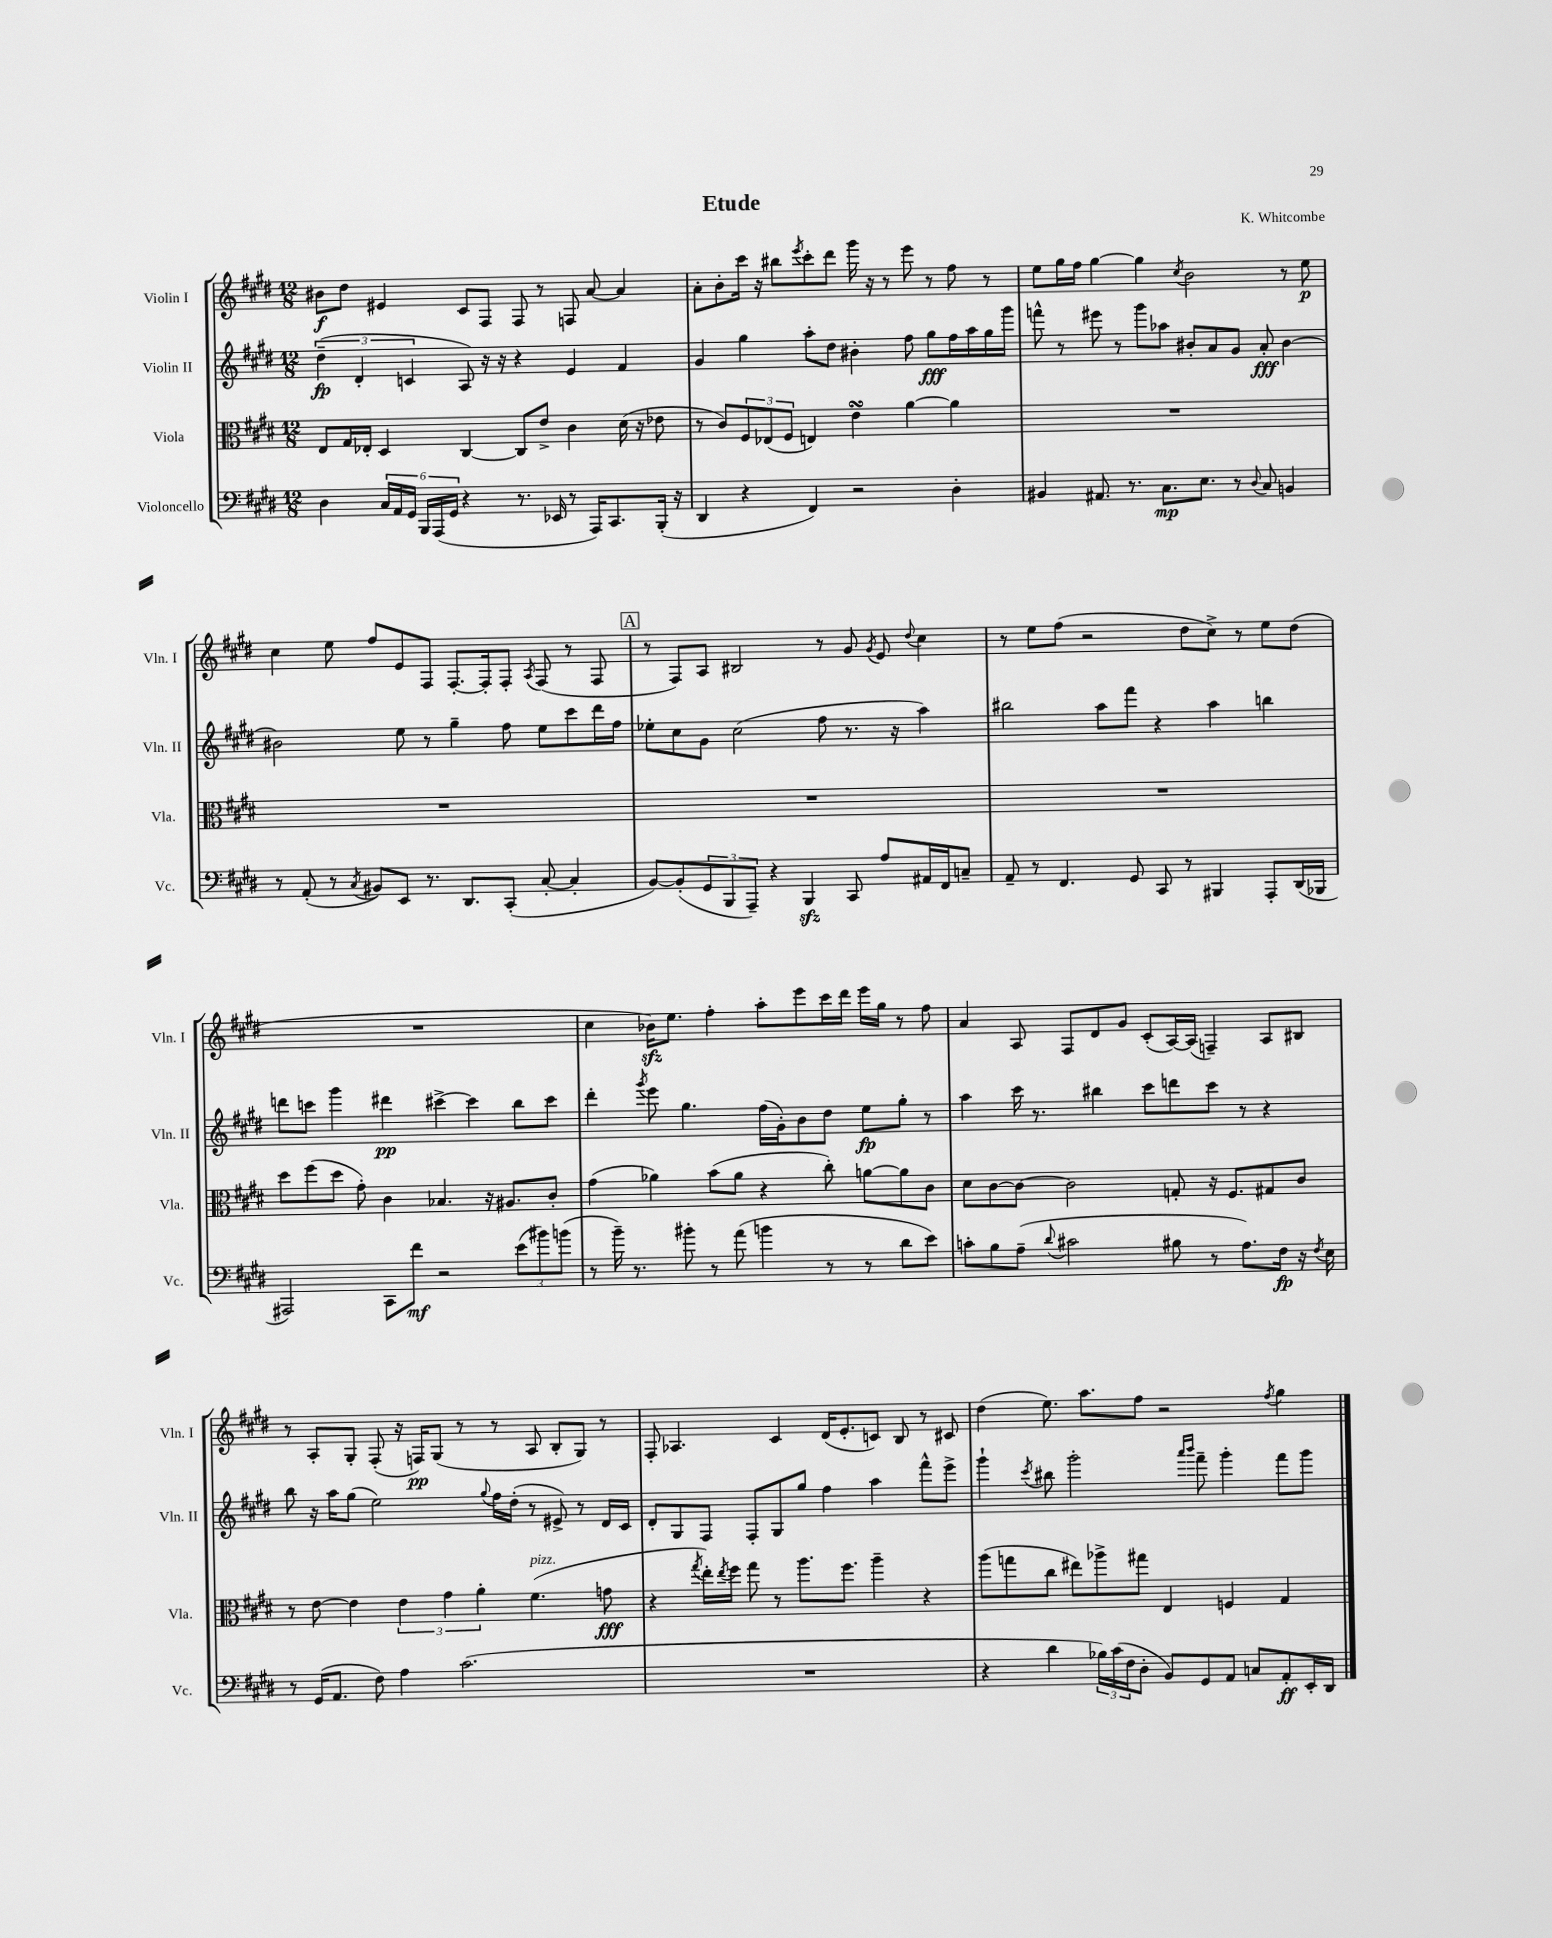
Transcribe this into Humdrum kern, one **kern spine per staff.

**kern	**kern	**kern	**kern
*staff4	*staff3	*staff2	*staff1
*clefF4	*clefC3	*clefG2	*clefG2
*k[f#c#g#d#]	*k[f#c#g#d#]	*k[f#c#g#d#]	*k[f#c#g#d#]
*M12/8	*M12/8	*M12/8	*M12/8
4D#\	8E/L	(6dd#~\	8b#\L
.	16G#/L	.	8dd#\J
.	.	6d#'/	.
.	16E-'/JJ	.	.
24C#/LL	4D#/	.	4e#/
24AA/	.	.	.
24GG#/JJ	.	6c/	.
24BBB/LL	.	.	.
(24AAA/	.	.	.
24GG#/JJ	.	.	.
4r	[4C#/	8A/)	8c#/L
.	.	16r	8F#/J
.	.	16r	.
8.r	8C#/]L	4r	8F#/
.	8e^/J	.	8r
16EE-/	.	.	.
8r	4c#\	4e/	8F/
16AAA/LK)	.	.	[8a/
8.CC#/	.	.	.
.	(16d#\	4f#/	4a/]
.	16r	.	.
(16BBB'/Jk	8e-\	.	.
16r	.	.	.
=	=	=	=
4DD#/	8r	4g#/	8a'\L
.	8c#/L)	.	8b'\
4r	12F#/	4gg#\	16ccc#\Jk
.	.	.	16r
.	(12E-/	.	.
.	.	.	8bb#\L
.	12F#/J	.	.
.	.	.	8qeee/
4FF#/)	4E/)	8aa'\L	8ccc#'\
.	.	8dd#\J	8ddd#\J
2r	4e\	4b#'\	16ggg#\
.	.	.	16r
.	.	.	8r
.	[4a\	8ff#\	8eee\
.	.	8gg#\L	8r
4D#'\	4a\]	16ff#\L	8ff#\
.	.	16aa\	.
.	.	16gg#\	8r
.	.	16ggg#\JJ	.
=	=	=	=
4BB#/	1.r	8fff^^\	8ee\L
.	.	8r	16gg#\L
.	.	.	16ff#\JJ
8.AA#/	.	8eee#\	[4gg#\
.	.	8r	.
8.r	.	.	.
.	.	8ggg#\L	4gg#\]
8.C#\L	.	8aa-\J	.
.	.	.	8qcc#/
.	.	8b#'/L	2b\
8.E\J	.	.	.
.	.	8a/	.
8r	.	8g#/J	.
8qqD#/	.	.	.
8C#/	.	8a'/	.
4BB/	.	[4b#\	8r
.	.	.	8ee\
=	=	=	=
8r	1.r	2b#\]	4cc#\
(8AA'/	.	.	.
8r	.	.	8ee\
8qC#/	.	.	.
8BB#/L)	.	.	8ff#/L
8EE/J	.	8ee\	8e/
8.r	.	8r	8F#/J
.	.	4gg#~\	[8.F#'/L
8.DD#/L	.	.	.
.	.	.	16F#'/]k
(8CC#'/J	.	8ff#\	8F#'/J
.	.	.	8qA/
[8C#'/	.	8ee\L	(8F#/
4C#'/]	.	8ccc#\	8r
.	.	16ddd#\L	8F#/
.	.	16ff#\JJ	.
=	=	=	=
[8BB/L)	1.r	8ee-'\L	8r
(8BB'/]	.	8cc#\	8F#/L)
12GG#/	.	8g#\J	8A/J
12BBB/	.	.	.
.	.	(2cc#\	2B#/
12AAA~/J)	.	.	.
4r	.	.	.
4BBB/	.	.	.
.	.	8ff#\	8r
8CC#/	.	8.r	8g#/
.	.	.	8qg#/
8A/L	.	.	8e/
.	.	16r	.
.	.	.	8qqdd#/
16AA#/L	.	4aa\)	4cc#\
16FF#/J	.	.	.
8C~/J	.	.	.
=	=	=	=
8AA~/	1.r	2bb#\	8r
8r	.	.	8ee\L
4.FF#/	.	.	(8ff#\J
.	.	.	2r
.	.	8aa\L	.
8GG#/	.	8fff#\J	.
8CC#/	.	4r	.
8r	.	.	8dd#\L
4BBB#/	.	4aa\	8cc#^\J)
.	.	.	8r
8AAA'/L	.	4bb\	8ee\L
(16DD#/L	.	.	(8dd#\J
16BBB-/JJ	.	.	.
=	=	=	=
2AAA#/)	8dd#\L	8ddd\L	1.r
.	(8ff#\	8ccc\J	.
.	8dd#\J	4ggg#\	.
.	8g#'\)	.	.
8CC#\L	4c#\	4ddd#\	.
8f#\J	.	.	.
2r	4.B-/	[4ccc#^\	.
.	.	4ccc#\]	.
.	16r	.	.
.	8.A#/L	.	.
(12e\L	.	8bb\L	.
12b#\)	.	.	.
.	8c#'/J	8ccc#\J	.
(12b\J	.	.	.
=	=	=	=
8r	(4g#\	4ddd#'\	4cc#\
16b~\)	.	.	.
8.r	.	.	.
.	.	8qggg#/	.
.	4a-\)	8eee\	16b-\LK)
.	.	.	8.ee\J
8b#'\	.	4.gg#\	.
8r	(8b\L	.	4ff#'\
(8a\	8a-\J	.	.
4b\	4r	(16ff#\LL	8aa'\L
.	.	16g#'\J)	.
.	.	8b\	8eee\
8r	8cc#'\)	8dd#\J	16ccc#\L
.	.	.	16ddd#\JJ
8r	[8a\L	8ee\L	16eee\LL
.	.	.	16gg#\JJ
8d#\L	8a\]	8gg#'\J	8r
8e\J)	8c#\J	8r	8ff#\
=	=	=	=
8c'\L	8d#\L	4aa\	4a/
8B\	[8c#\	.	.
(8A~\J	8c#\_J	16ccc#\	8A/
.	.	8.r	.
8qqd#/	.	.	.
2c#\	2c#\]	.	8F#/L
.	.	4bb#\	8d#/
.	.	.	8g#/J
.	.	8ccc#\L	(8c#'/L
8B#\	8G'/	8ddd\	[16A/L)
.	.	.	(16A/]JJ
8r	16r	8ccc#\J	4F~/)
.	8.F#/L	.	.
8.A\L)	.	8r	.
.	8G#/	4r	8A/L
16F#\Jk	.	.	.
16r	8c#/J	.	8B#/J
8qF#/	.	.	.
16E\	.	.	.
=	=	=	=
8r	8r	8bb\	8r
(16GG#/LK	[8e\	16r	8A'/L
8.AA/J	.	16aa\LK	.
.	4e\]	(8gg#\J	8G#'/J
8F#\)	.	2ee\)	(8F#'/
4A\	6e\	.	16r
.	.	.	16F/LK)
.	.	.	(8G#/J
.	6g#\	.	.
(2.c#\	.	.	8r
.	6a'\	.	.
.	.	8qqgg#/	.
.	.	16ff#\LL	8r
.	.	(16dd#'\JJ	.
.	(4.f#\	8r	8A/
.	.	8e#^/)	8B'/L
.	.	8r	8G#/J)
.	8g\	16d#/LL	8r
.	.	16c#/JJ	.
=	=	=	=
1.r	4r	8d#'/L	8F#'/
.	.	8G#/	4.A-/
.	8qgg#/	.	.
.	16ee'\LL)	8F#/J	.
.	8qee/	.	.
.	16ff#\JJ	.	.
.	8gg#\	8F#'/L	.
.	8r	8G#/	4c#/
.	8.aa\L	8gg#/J	.
.	.	4ff#\	(16d#/LK
.	8.ff#\J	.	8.e'/
.	4aa~\	4aa\	8c/J)
.	.	.	8B/
.	4r	8fff#^^\L	8r
.	.	8eee^\J	8c#/
=	=	=	=
4r	(8aa\L	4ggg#`\	(4dd#\
.	8gg\	.	.
.	.	8qccc#/	.
4d#\	8cc#\J	8bb#\	8.ee\)
.	8ee#\L)	2ggg#'\	.
.	.	.	8.aa\L
24B-\LL)	8aa-^\	.	.
(24c#\	.	.	.
24F#\J	.	.	.
8D#'\J	8gg#\J	.	8ff#\J
8BB/L)	4E/	.	2r
.	.	16qqaaa/LL	.
.	.	16qqbbb/JJ	.
8GG#/	.	8fff#~\	.
8AA/J	4F/	4ggg#'\	.
8C/L	.	.	.
.	.	.	8qff#/
8AA'/	4G#/	8fff#\L	4gg#\
16EE'/L	.	8ggg#\J	.
16DD#/JJ	.	.	.
==	==	==	==
*-	*-	*-	*-
